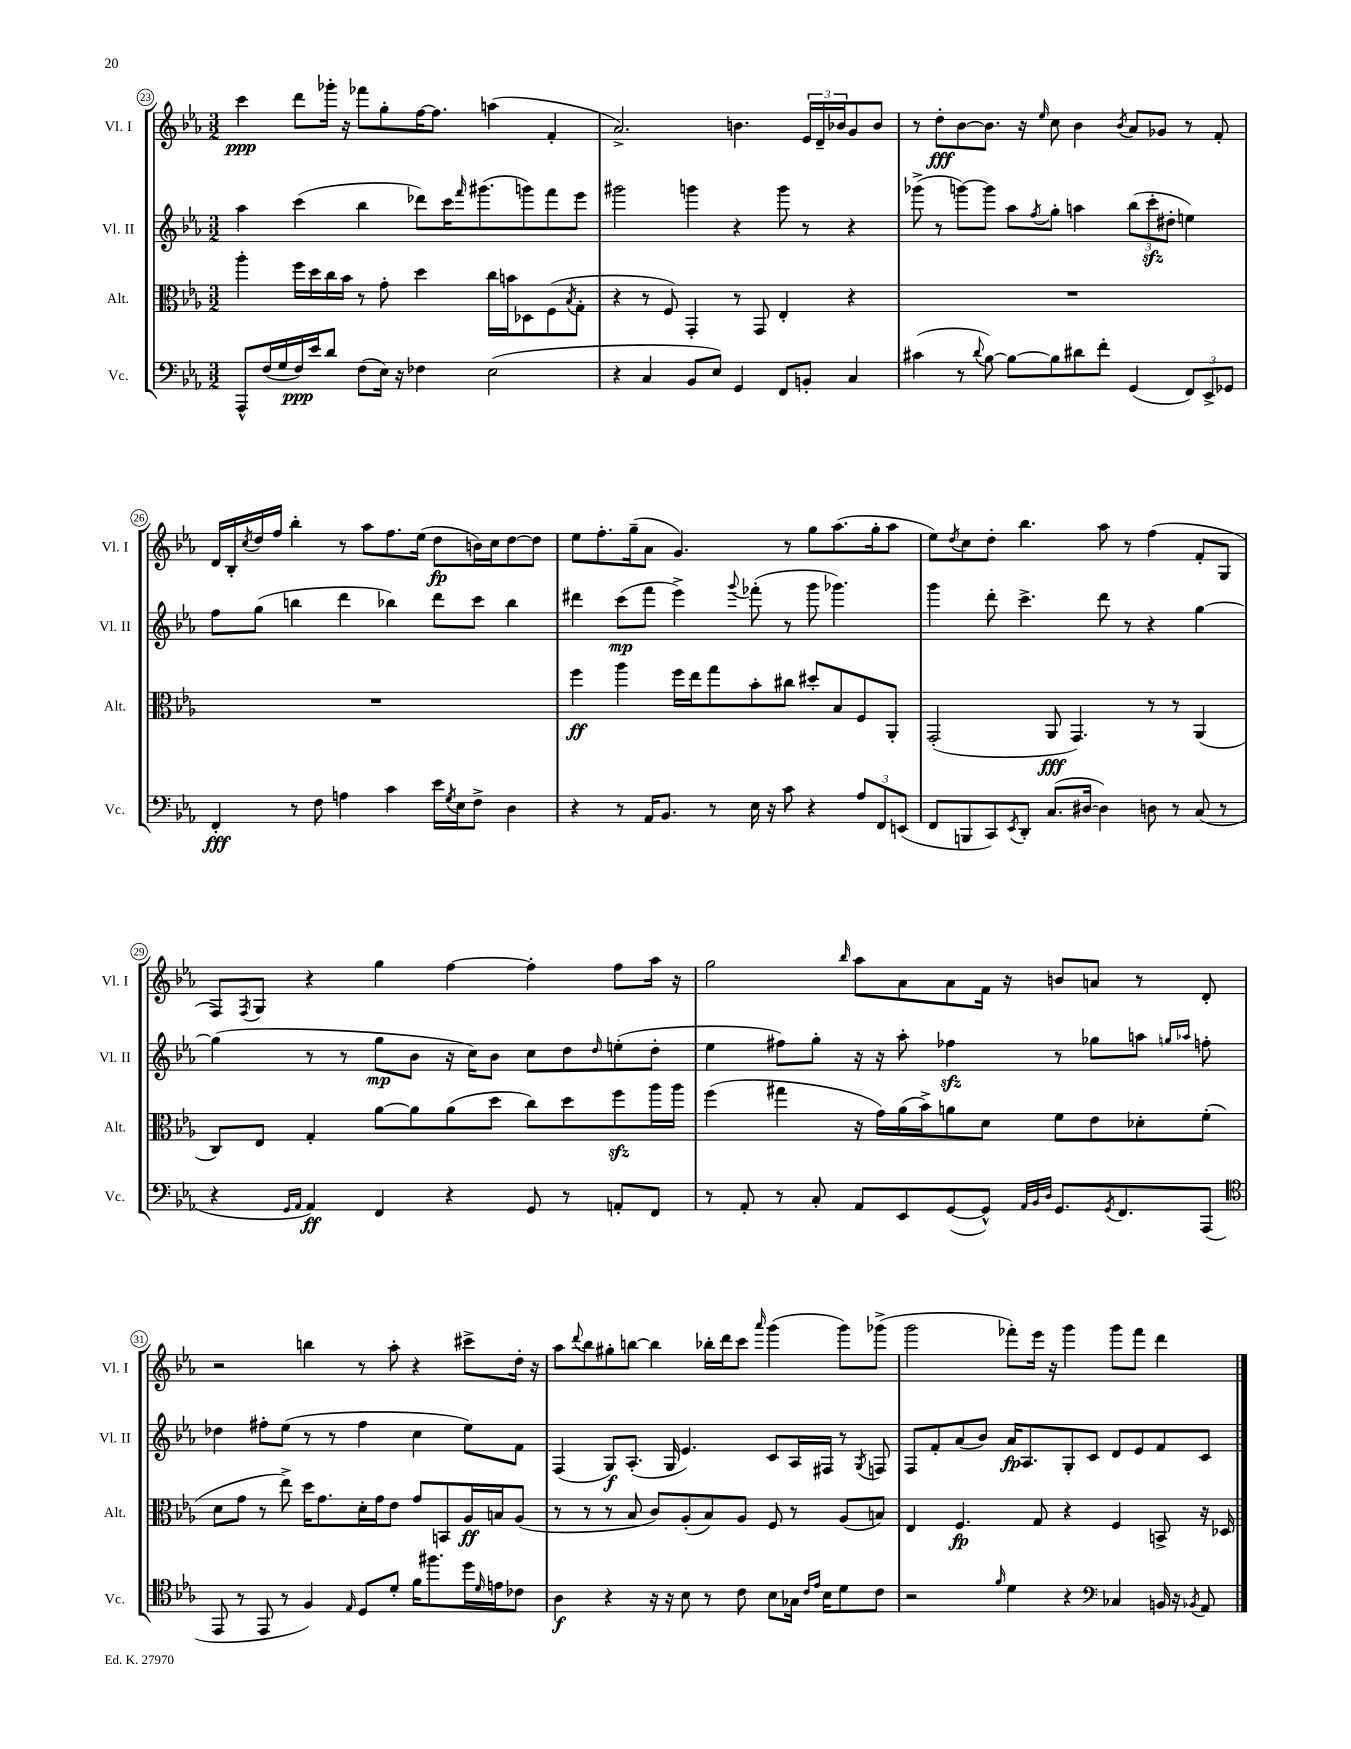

**kern	**kern	**kern	**kern
*staff4	*staff3	*staff2	*staff1
*clefF4	*clefC3	*clefG2	*clefG2
*k[b-e-a-]	*k[b-e-a-]	*k[b-e-a-]	*k[b-e-a-]
*M3/2	*M3/2	*M3/2	*M3/2
8AAA-^^/L	4aa-'\	4aa-\	4ccc\
(16F/L	.	.	.
16G/	.	.	.
16F/)	16ff\LL	(4ccc\	8ddd\L
16e-/J	16dd\	.	.
8d/J	16cc\	.	16ggg-'\Jk
.	16b-\JJ	.	16r
(8F\L	8r	4bb-\	8fff-\L
16E-\Jk)	8g'\	.	8gg'\
16r	.	.	.
4F-\	4dd\	8ddd-\L)	[16ff\K
.	.	.	8.ff\]J
.	.	16ccc\K	.
.	.	16qqfff/	.
.	.	(8.ggg#\	.
(2E-\	16cc\LL	.	(4aa\
.	16b\J	.	.
.	8D-\	8ggg\)	.
.	(8F\	8fff\	4f'/
.	8qB-/	.	.
.	8G'\J	8eee-\J	.
=	=	=	=
4r	4r	2ggg#\	2.a-^/)
4C/	8r	.	.
.	8F/)	.	.
8BB-/L	4GG'/	4ggg\	.
8E-/J)	.	.	.
4GG/	8r	4r	4.b\
.	8GG/	.	.
8FF/L	4E-'/	8ggg\	.
8BB'/J	.	8r	24e-/LL
.	.	.	24d~/
.	.	.	24b-/J
4C/	4r	4r	8g/
.	.	.	8b-/J
=	=	=	=
(4c#\	1.r	(8ggg-^\	8r
.	.	8r	8dd'\L
8r	.	[8ggg\L)	[8b-\
8qqd/	.	.	.
[8B-\)	.	8ggg\]J	8.b-\]J
8B-\_L	.	8aa-\L	.
.	.	.	16r
.	.	8qff/	16qqee-/
8B-\]	.	8gg'\J	8cc\
8d#\	.	4aa\	4b-\
8f'\J	.	.	.
.	.	.	8qb-/
(4GG/	.	(12bb-\L	8a-/L
.	.	12ccc'\	.
.	.	.	8g-/J
.	.	12dd#'\J	.
12FF/L)	.	4ee\)	8r
12EE-^/	.	.	.
.	.	.	8f'/
12GG-/J	.	.	.
=	=	=	=
4FF'/	1.r	8ff\L	16d/LL
.	.	.	16B-'/
.	.	.	8qcc/
.	.	(8gg\J	16dd/
.	.	.	16ff/JJ
8r	.	4bb\	4bb-'\
8F\	.	.	.
4A\	.	4ddd\	8r
.	.	.	8aa-\L
4c\	.	4bb-\)	8.ff\
.	.	.	(16ee-\Jk
16e-\LL	.	8ddd\L	8dd\L
8qG/	.	.	.
16E-\J	.	.	.
8F^\J	.	8ccc\J	16b\L)
.	.	.	16cc\J
4D\	.	4bb-\	[8dd\
.	.	.	8dd\]J
=	=	=	=
4r	4ff\	4ddd#\	8ee-\L
.	.	.	8.ff'\
8r	4aa-\	(8ccc\L	.
.	.	.	(16gg~\k
16AA-/LK	.	8fff\J	8a-\J
8.BB-/J	.	.	.
.	16ff\LL	4eee-^\)	4.g/)
.	16ee-\J	.	.
8r	8gg\	.	.
.	.	8qqggg/	.
16E-\	8b-'\	(8fff-'\	.
16r	.	.	.
8c\	8cc#\J	8r	8r
4r	8dd#'/L	8ggg\	8gg\L
.	8B-/	4.ggg-\)	(8.aa-\
12A-/L	8F/	.	.
.	.	.	16gg'\k
12FF/	.	.	.
.	8AA-'/J	.	8aa-\J
(12EE/J	.	.	.
=	=	=	=
8FF/L	(2GG'/	4ggg\	8ee-\L)
.	.	.	8qdd/
8BBB/	.	.	8cc\
8CC/)	.	8ddd'\	8dd'\J
8qEE-/	.	.	.
8DD'/J	.	4.ccc^\	4.bb-\
(8.C/L	8AA-/	.	.
.	4.GG/)	.	.
[16D#/Jk	.	.	.
4D#\])	.	8ddd\	8aa-\
.	.	8r	8r
8D\	8r	4r	(4ff\
8r	8r	.	.
(8C/	(4AA-/	[4gg\	8f'/L
8r	.	.	8G/J
=	=	=	=
4r	8C/L)	(4gg\]	8F/L)
.	.	.	8qF/
.	8E-/J	.	8G/J
16qqGG/LL	.	.	.
16qqAA-/JJ	.	.	.
4AA-/)	4G'/	8r	4r
.	.	8r	.
4FF/	[8a-\L	8gg\L	4gg\
.	8a-\]	8b-\J	.
4r	(8a-\	16r	[4ff\
.	.	16cc\LK)	.
.	8dd\J	8b-\J	.
8GG/	8cc\L)	8cc\L	4ff'\]
8r	8dd\	8dd\	.
.	.	16qqdd/	.
8AA'/L	8ff\	(8ee'\	8ff\L
8FF/J	16aa-\L	8dd'\J	16aa-\Jk
.	16aa-\JJ	.	16r
=	=	=	=
8r	(4ff\	4ee-\	2gg\
8AA-'/	.	.	.
8r	4gg#\	8ff#\L)	.
8C'/	.	8gg'\J	.
.	.	.	16qqbb-/
8AA-/L	16r	16r	8aa-\L
.	16g\LL)	16r	.
8EE-/	(16a-\	8aa-'\	8a-\
.	16b-^\J)	.	.
([8GG/	8a\	4ff-\	8a-\
8GG^^/]J)	8d\J	.	16f\Jk
.	.	.	16r
32qqAA-/LLL	.	.	.
32qqBB-/	.	.	.
32qqD/JJJ	.	.	.
8.GG/L	8f\L	8r	8b/L
.	8e-\	8gg-\L	8a/J
8qGG/	.	.	.
8.FF/	.	.	.
.	8d-'\	8aa\J	8r
.	.	16qqgg/LL	.
.	.	16qqaa-/JJ	.
(8AAA-/J	(8f'\J	8ff'\	8d'/
=	=	=	=
*clefC4	*	*	*
8EE-/	8d\L	4dd-\	2r
8r	8g\J	.	.
8EE-/	8r	8ff#'\L	.
8r	8ee-^\)	(8ee-\J	.
4F/)	16dd\LK	8r	4bb\
.	8.g\	.	.
.	.	8r	.
16qqE-/	.	.	.
8D/L	16d'\L	4ff#\	8r
.	16g\J	.	.
8d'/J	8e-\J	.	8aa-'\
16f\LK	8g/L	4cc\	4r
8.ff#\	.	.	.
.	8BB/	.	.
16dd\L	16A-/L	8ee-\L)	8ccc#^\L
16qqd/	.	.	.
16e\J	16B/J	.	.
8c-\J	(8A-/J	8f\J	16dd'\Jk
.	.	.	16r
=	=	=	=
4A-\	8r	(4F/	8aa-\L
.	.	.	8qqddd/
.	8r	.	8bb-\
4r	8r	8G/L)	8gg#'\
.	8B-/	(8.A-'/J	[8bb\J
16r	8c/L)	.	4bb\]
16r	.	16G/	.
8B-\	(8A-'/	4.e-/)	.
8r	8B-/)	.	16bb-'\LL
.	.	.	16ddd\J
8c\	8A-/J	.	8ccc\J
.	.	.	16qqaaa-/
8B-\L	8F/	8c/L	(4ggg\
16G-\Jk	8r	16A-/L	.
16qqc/LL	.	.	.
16qqe-/JJ	.	.	.
16B-\LK	.	16F#/JJ	.
8d\	(8A-/L	8r	8ggg\L)
.	.	8qG/	.
8c\J	8B/J)	8F/	(8ggg-^\J
=	=	=	=
2r	4E-/	8F/L	2ggg\
.	.	8f'/	.
.	4.F/	(8a-/	.
.	.	8b-/J)	.
16qqf/	.	.	.
4d\	.	16a-/LK	8fff-'\L)
.	.	8.A-/	.
.	8G/	.	16eee-\Jk
.	.	.	16r
4r	4r	8G'/	4ggg\
.	.	8c/J	.
*clefF4	*	*	*
4C-/	4F/	8d/L	8ggg\L
.	.	8e-/	8fff-\J
16BB/	8BB^/	8f/	4ddd\
16r	.	.	.
8qBB-/	.	.	.
8AA-/	16r	8c/J	.
.	16D-/	.	.
==	==	==	==
*-	*-	*-	*-
